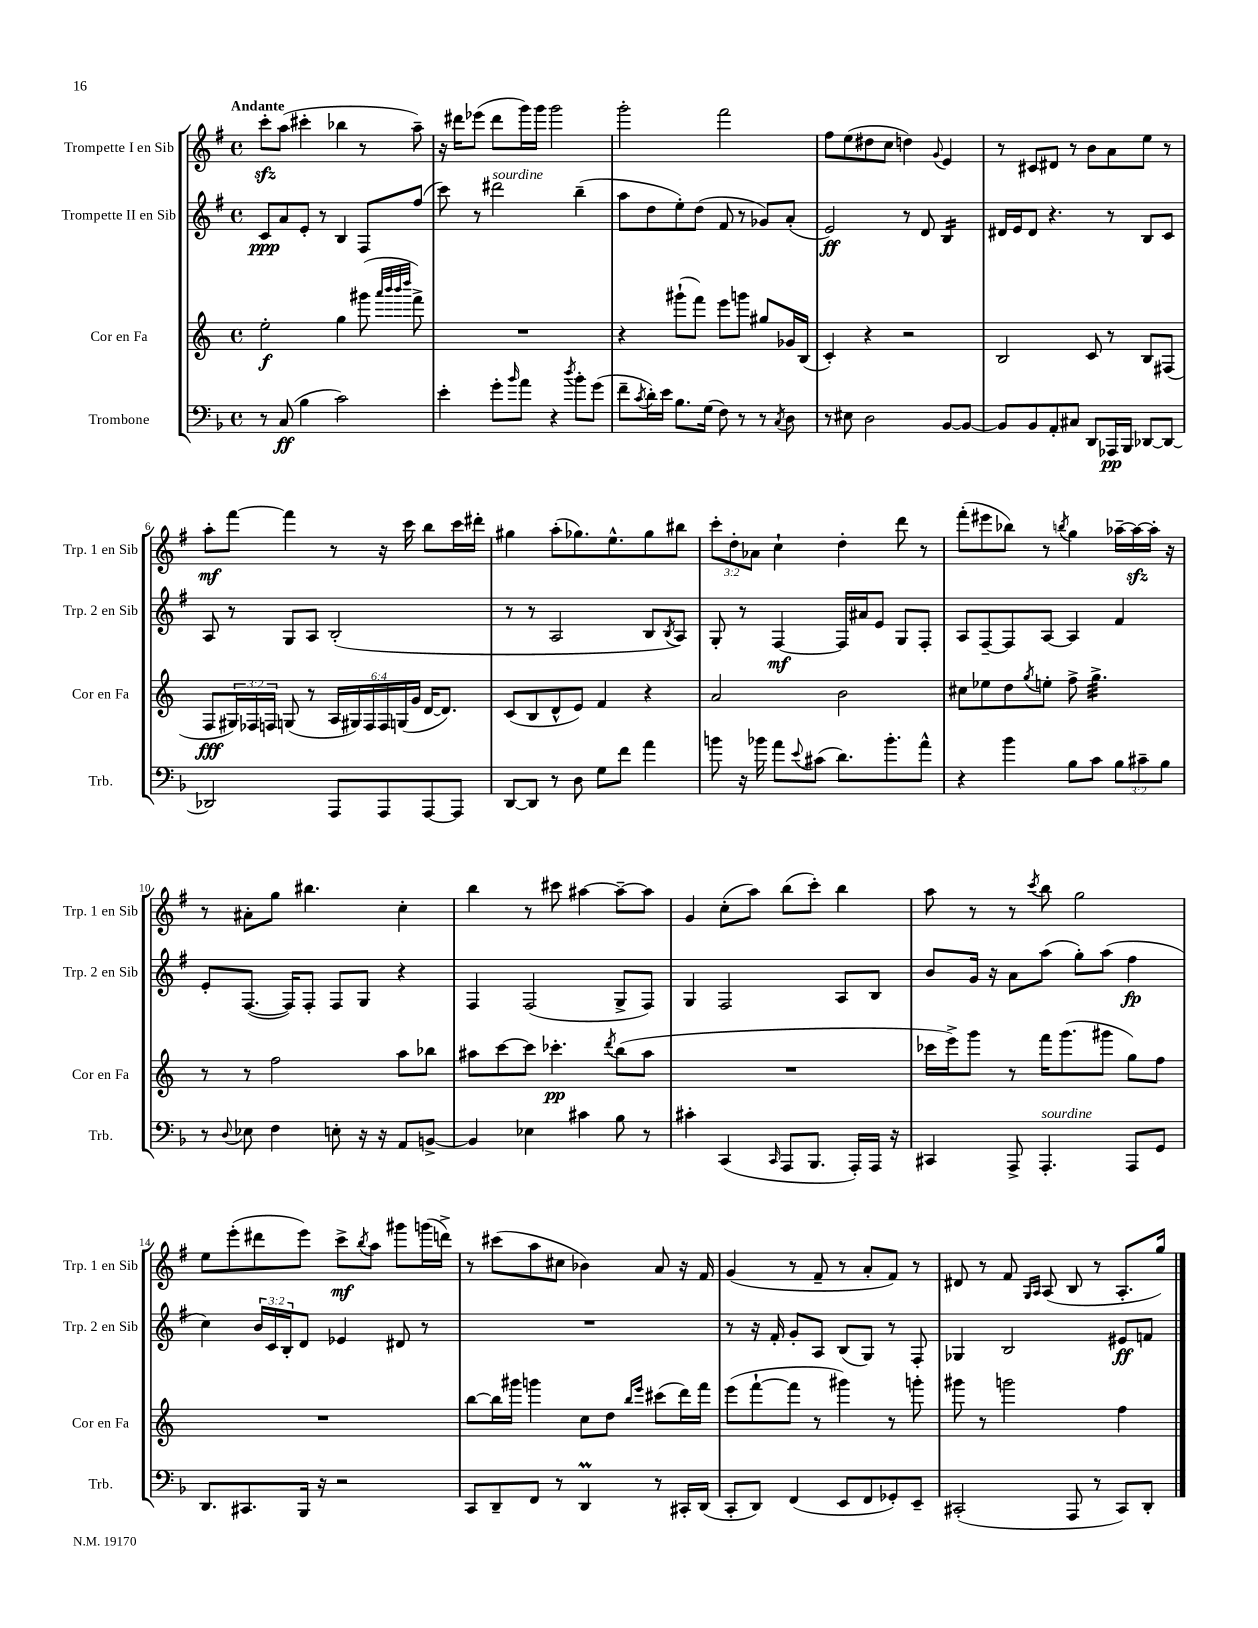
<<
\new StaffGroup <<
\new Staff = "s0" \with { instrumentName = "Trompette I en Sib" shortInstrumentName = "Trp. 1 en Sib" } {
    \clef treble \key g \major \defaultTimeSignature \time 4/4 \override Staff.TupletNumber.text = #tuplet-number::calc-fraction-text \tempo "Andante"
    c'''8-.\sfz a''8( cis'''4-. bes''4 r8 a''8--) |
    r16 dis'''16 ees'''8( dis'''8 g'''16) g'''16 g'''2 |
    g'''2-. fis'''2 |
    fis''8 e''8( dis''8 c''8 d''4) \appoggiatura { g'8 } e'4 |
    r8 cis'8 dis'8 r8 b'8 a'8 e''8 r8 |
    a''8-.\mf fis'''8~ fis'''4 r8 r16 c'''16 b''8 c'''16 dis'''16-. |
    gis''4 a''8-.( ges''8.) e''8.-^ ges''8 bis''8 |
    \tuplet 3/2 { c'''8-. d''8-. aes'8 } c''4-! d''4-. d'''8 r8 |
    fis'''8-.( eis'''8 bes''8) r8 \acciaccatura { b''8 } g''4 aes''16~-- aes''16~\sfz aes''16-. r16 |
    r8 ais'8-. g''8 bis''4. c''4-. |
    b''4 r8 cis'''8 ais''4~ ais''8~-- ais''8 |
    g'4 c''8-.( a''8) b''8( c'''8-.) b''4 |
    a''8 r8 r8 \acciaccatura { c'''8 } b''8 g''2 |
    e''8 e'''8-.( dis'''8 e'''8) c'''8->\mf \acciaccatura { b''8 } a''8 gis'''8 g'''16( d'''16->) |
    r8 cis'''8( a''8 cis''8 bes'4) a'8 r16 fis'16 |
    g'4( r8 fis'8-- r8 a'8-. fis'8) r8 |
    dis'8 r8 fis'8 \grace { g16 a16 } a8( b8 r8 a8.-. g''16) \bar "|." |
}
\new Staff = "s1" \with { instrumentName = "Trompette II en Sib" shortInstrumentName = "Trp. 2 en Sib" } {
    \clef treble \key g \major \defaultTimeSignature \time 4/4 \override Staff.TupletNumber.text = #tuplet-number::calc-fraction-text
    c'8\ppp a'8 e'8-. r8 b4 fis8 fis''8( |
    c'''8) r8 dis'''2^\markup { \italic "sourdine" } b''4--( |
    a''8 d''8 e''8-.) d''8( fis'8 r8 ges'8) a'8-.( |
    e'2\ff) r8 d'8 b4:16 |
    dis'16 e'16 dis'8 r4. r8 b8 c'8 |
    a8 r8 g8 a8 b2-.( |
    r8 r8 a2 b8 \acciaccatura { b8 } a8) |
    g8-. r8 fis4~\mf fis16 ais'16 e'8 g8 fis8-. |
    a8 fis8~-- fis8 a8~ a4 fis'4 |
    e'8-. fis8.~( fis16) fis8-. fis8 g8 r4 |
    fis4 fis2( g8-> fis8) |
    g4 fis2 a8 b8 |
    b'8 g'16 r16 a'8 a''8( g''8-.) a''8( fis''4\fp |
    c''4) \tuplet 3/2 { b'16 c'16 b16-. } d'8 ees'4 dis'8 r8 |
    R1 |
    r8 r16 fis'16-. g'8-. a8 b8( g8) r8 fis8-. |
    ges4 b2 eis'8\ff f'8 \bar "|." |
}
\new Staff = "s2" \with { instrumentName = "Cor en Fa" shortInstrumentName = "Cor en Fa" } {
    \clef treble \key c \major \defaultTimeSignature \time 4/4 \override Staff.TupletNumber.text = #tuplet-number::calc-fraction-text
    e''2-.\f g''4 gis'''8( \grace { a'''32 b'''32 b'''32 d''''32 } f'''8->) |
    R1 |
    r4 gis'''8-!( f'''8) e'''8 g'''8 gis''8 ges'16 b16( |
    c'4-.) r4 r2 |
    b2 c'8 r8 b8 fis8( |
    f8\fff \tuplet 3/2 { gis16) fes16 f16 } g8( r8 \tuplet 6/4 { a16 gis16) f16 f16 g16( g'16 } d'16~ d'8.) |
    c'8( b8 d'8-^ e'8) f'4 r4 |
    a'2 b'2 |
    cis''8 ees''8 d''8 \acciaccatura { g''8 } e''8-. f''8-> g''4.:32-> |
    r8 r8 f''2 a''8 bes''8 |
    ais''8 c'''8~ c'''8 ces'''4.-.\pp \acciaccatura { d'''8 } b''8( ais''8 |
    R1 |
    ces'''16 e'''16->) g'''8 r8 f'''16 g'''8.( gis'''8 g''8) f''8 |
    R1 |
    b''8~ b''16 gis'''16 g'''4 c''8 d''8 \grace { b''16 e'''16 } cis'''8( d'''16) f'''16 |
    e'''8( f'''8~-! f'''8 r8 gis'''4) r8 g'''8-. |
    gis'''8 r8 g'''2 f''4 \bar "|." |
}
\new Staff = "s3" \with { instrumentName = "Trombone" shortInstrumentName = "Trb." } {
    \clef bass \key f \major \defaultTimeSignature \time 4/4 \override Staff.TupletNumber.text = #tuplet-number::calc-fraction-text
    r8 c8\ff( bes4 c'2) |
    e'4-. g'8-. \grace { bes'16 } a'8 r4 \acciaccatura { d''8 } bes'8-. g'8( |
    f'8-- \acciaccatura { c'8 } d'16-.) e'16 bes8. g16( f8) r8 r8 \acciaccatura { c8 } d8 |
    r8 eis8 d2 bes,8~ bes,8~ |
    bes,8 bes,8 a,8-. cis8 d,8 aes,,16\pp bes,,16 des,8~ des,8~ |
    des,2 a,,8 a,,8 a,,8~ a,,8 |
    d,8~ d,8 r8 d8 g8 f'8 a'4 |
    b'8 r16 bes'16 a'8 \appoggiatura { e'8 } cis'8( d'8.) bes'8.-. a'8-^ |
    r4 bes'4 bes8 c'8 \tuplet 3/2 { bes8 cis'8-- bes8 } |
    r8 \appoggiatura { d8 } ees8 f4 e8-. r16 r16 a,8 b,8~-> |
    b,4 ees4 cis'4 bes8 r8 |
    cis'4-. c,4( \grace { c,16 } a,,8 bes,,8. a,,16-.) a,,16 r16 |
    cis,4 a,,8-> a,,4.-.^\markup { \italic "sourdine" } a,,8 g,8 |
    d,8. cis,8. bes,,16 r16 r2 |
    c,8 d,8-- f,8 r8 d,4\prall r8 cis,16-. d,16( |
    c,8-. d,8) f,4( e,8 f,8 ges,8-.) e,8-- |
    cis,2-.( a,,8 r8 cis,8) d,8-. \bar "|." |
}
>>
>>
